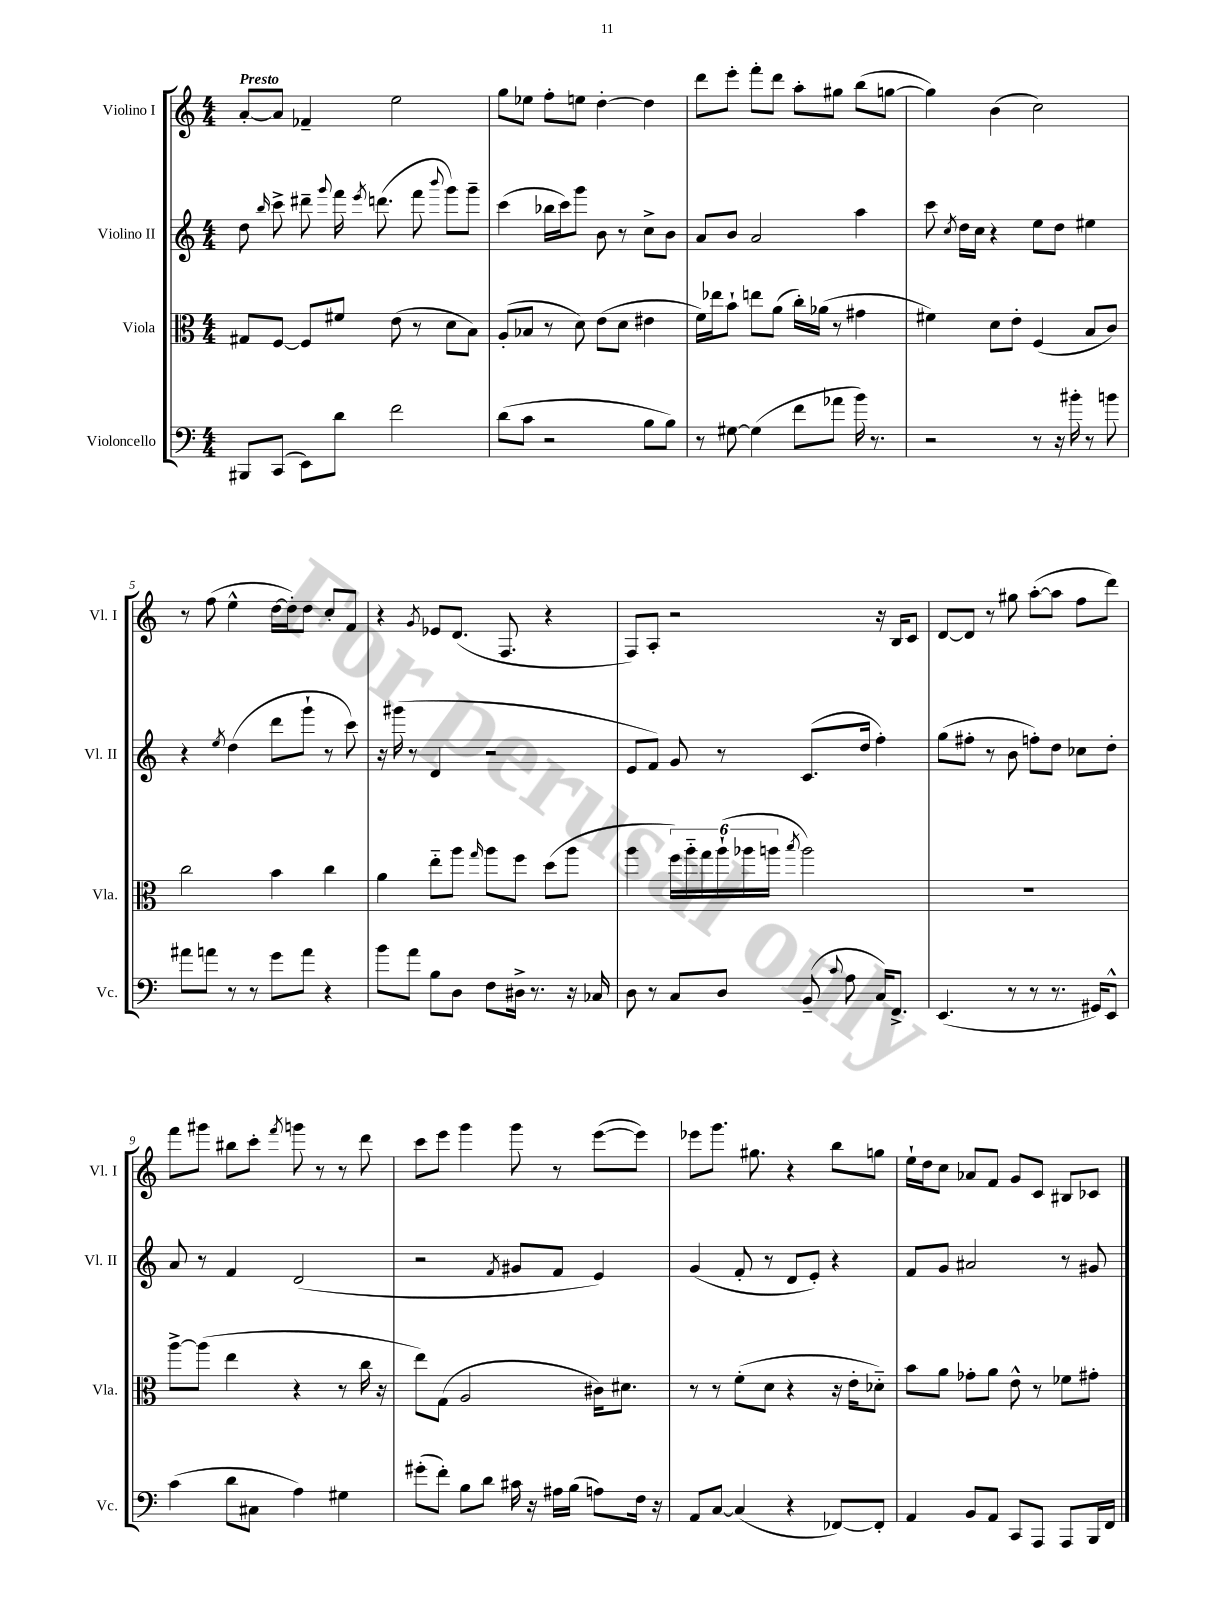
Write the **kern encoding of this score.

**kern	**kern	**kern	**kern
*part4	*part3	*part2	*part1
*staff4	*staff3	*staff2	*staff1
*I"Violoncello	*I"Viola	*I"Violino II	*I"Violino I
*I'Vc.	*I'Vla.	*I'Vl. II	*I'Vl. I
*clefF4	*clefC3	*clefG2	*clefG2
*k[]	*k[]	*k[]	*k[]
*M4/4	*M4/4	*M4/4	*M4/4
=1	=1	=1	=1
!	!	!	!LO:TX:a:B:t=Presto
8BBB#X/L	8G#X/L	8dd\	[8a'/L
.	.	16qqbb/	.
(8CC/J	[8F/J	8ccc^\	8a/J]
8EE\L)	8F/L]	8ddd#X~\	4f-X~/
.	.	8qqggg/	.
8d\J	8f#X/J	16fff\	.
.	.	8qeee/	.
.	.	(8.dddn\	.
2f\	(8e\	.	2ee\
.	8r	8fff\	.
.	.	8qqbbb/	.
.	8d\L	8ggg\L)	.
.	8B\J)	8ggg~\J	.
=2	=2	=2	=2
(8d\L	(8A'/L	(4ccc\	8gg\L
8c\J	8B-X/J	.	8ee-X\J
2r	8r	16bb-X\LL	8ff'\L
.	.	16ccc\J)	.
.	8d\)	8ggg\J	8een\J
.	(8e\L	8b\	[4dd'\
.	8d\J	8r	.
8B\L	4e#X\	8cc^\L	4dd\]
8B\J)	.	8b\J	.
=3	=3	=3	=3
8r	16f\LL)	8a/L	8ddd\L
.	16ee-X\J	.	.
[8G#X\	8b`\J	8b/J	8eee'\J
(4G#\]	8een\L	2a/	8fff'\L
.	(8a\J	.	8ddd\J
8f\L	16cc'\LL)	.	8aa'\L
.	(16a-X\JJ	.	.
8a-X\J	8r	.	8gg#X\J
16b\)	4g#X\	4aa\	(8bb\L
8.r	.	.	.
.	.	.	[8ggn\J
=4	=4	=4	=4
2r	4f#X\)	8ccc\	4gg\])
.	.	8qcc/	.
.	.	16dd\LL	.
.	.	16cc\JJ	.
.	8d\L	4r	(4b\
.	8e'\J	.	.
8r	(4F/	8ee\L	2cc\)
16r	.	8dd\J	.
16b#X'\	.	.	.
8r	8B/L	4ee#X\	.
8bn\	8c/J)	.	.
!!LO:LB:g=z
=5	=5	=5	=5
8a#X\L	2cc\	4r	8r
8an\J	.	.	(8ff\
.	.	8qee/	.
8r	.	(4dd\	4ee^^\
8r	.	.	.
8g\L	4b\	8ddd\L	[16dd\LL
.	.	.	16dd'\J])
8a\J	.	8ggg`\J	8dd\J
4r	4cc\	8r	8cc'/L
.	.	8ccc\)	8f/J
=6	=6	=6	=6
8b\L	4a\	16r	4r
.	.	(16ggg#X\	.
8a\J	.	8r	.
.	.	.	8qg/
8B\L	8ee\L	4d/	8e-X/L
8D\J	8aa\J	.	(8.d/J
.	16qqgg/	.	.
8F\L	8aa\L	2r	.
.	.	.	8.F/
16D#X^\Jk	8ff\J	.	.
8.r	.	.	.
.	(8dd\L	.	4r
16r	8aa\J	.	.
16C-X/	.	.	.
=7	=7	=7	=7
8D\	4aa\	8e/L	8F/L)
8r	.	8f/J)	8A'/J
8C/L	24ff\LL)	8g/	2r
.	24aa\	.	.
.	24gg\	.	.
8D/J	(24aa`\	8r	.
.	24aa-X\	.	.
.	24aan\JJ	.	.
.	8qbb/	.	.
(8BB~/	2aa\)	(8.c/L	.
8qqc/	.	.	.
8A\	.	.	.
.	.	16dd/Jk	.
16C/KL)	.	4ff'\)	16r
8.FF^/J	.	.	16B/KL
.	.	.	8c/J
=8	=8	=8	=8
(4.EE/	1r	(8gg\L	[8d/L
.	.	8ff#X'\J	8d/J]
.	.	8r	8r
8r	.	8b\	8gg#X\
8r	.	8ffn'\L)	([8aa'\L
8.r	.	8dd\J	8aa\J]
.	.	8cc-X\L	8ff\L
16GG#X/KL)	.	.	.
8EE^^/J	.	8dd'\J	8ddd\J)
!!LO:LB:g=z
=9	=9	=9	=9
(4c\	[8aa^\L	8a/	8fff\L
.	(8aa\J]	8r	8ggg#X\J
8d\L	4ee\	4f/	8bb#X\L
8C#X\J	.	.	8ccc'\J
.	.	.	8qfff/
4A\)	4r	(2d/	8gggn\
.	.	.	8r
4G#X\	8r	.	8r
.	16cc\	.	8ddd\
.	16r	.	.
=10	=10	=10	=10
(8g#X'\L	8ee\L)	2r	8ccc\L
8f'\J)	(8G\J	.	8eee\J
8B\L	2A/	.	4ggg\
8d\J	.	.	.
.	.	8qf/	.
16c#X\	.	8g#X/L	8ggg\
16r	.	.	.
16A#X\LL	.	8f/J	8r
(16B\JJ	.	.	.
8An\L)	16c#X\KL)	4e/)	([8eee\L
.	8.d#X\J	.	.
16F\Jk	.	.	8eee\J])
16r	.	.	.
=11	=11	=11	=11
8AA/L	8r	(4g/	8eee-X\L
[8C/J	8r	.	8.ggg\J
(4C/]	(8f'\L	8f'/	.
.	.	.	8.gg#X\
.	8d\J	8r	.
4r	4r	8d/L	4r
.	.	8e'/J)	.
[8FF-X/L)	16r	4r	8bb\L
.	16e'\KL	.	.
8FF-'/J]	8d-X\J)	.	8ggn\J
=12	=12	=12	=12
4AA/	8b\L	8f/L	16ee`\LL
.	.	.	16dd\J
.	8a\J	8g/J	8cc\J
8BB/L	8g-X'\L	2a#X/	8a-X/L
8AA/J	8a\J	.	8f/J
8CC/L	8e^^\	.	8g/L
8AAA/J	8r	.	8c/J
8AAA/L	8f-X\L	8r	8B#X/L
16BBB/L	8g#X'\J	8g#X/	8c-X/J
16FF/JJ	.	.	.
==	==	==	==
*-	*-	*-	*-
